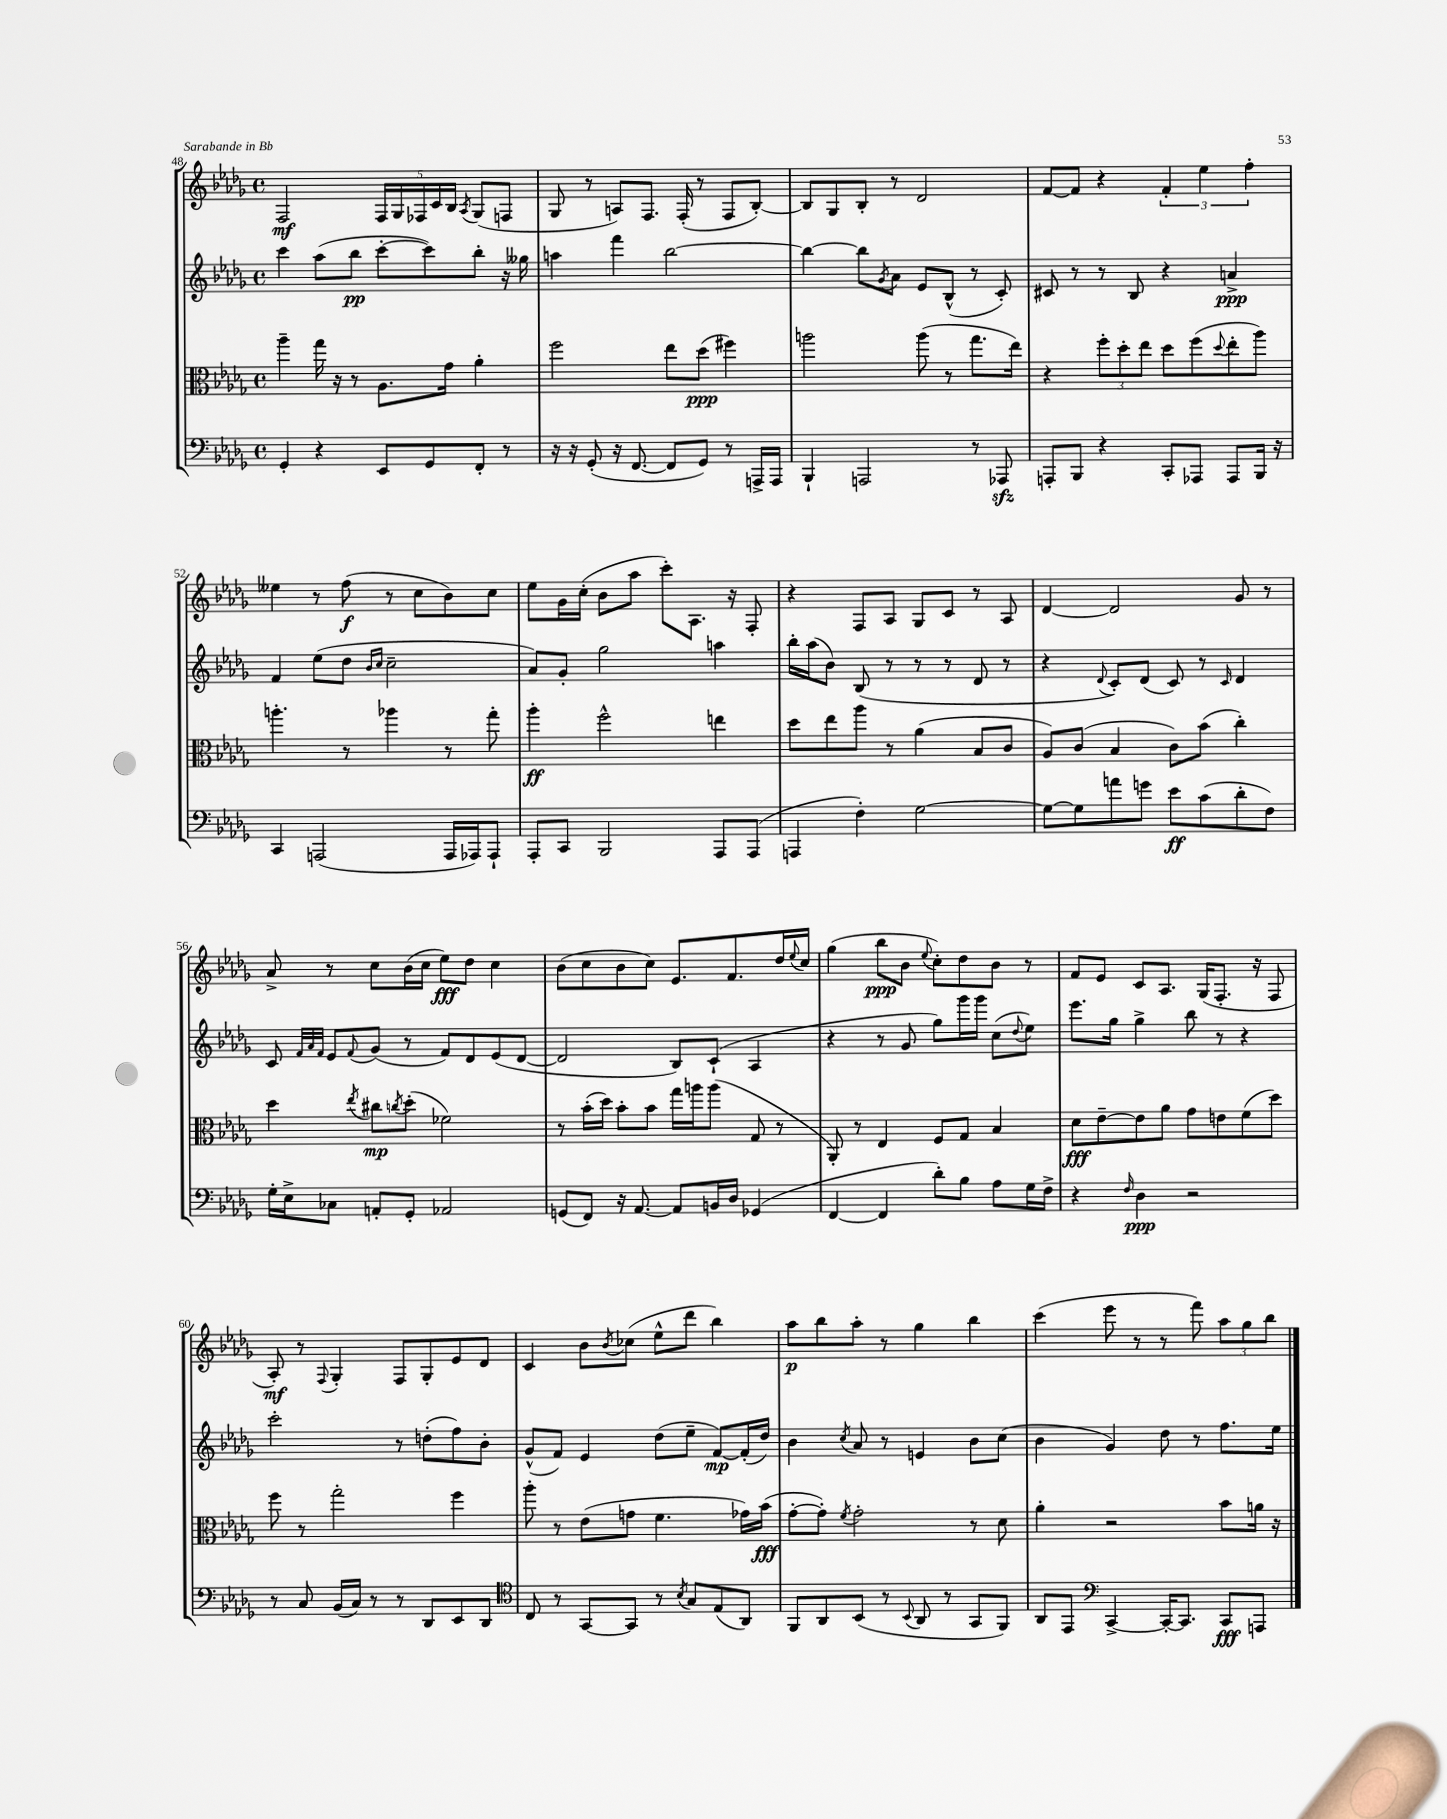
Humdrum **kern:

**kern	**kern	**kern	**kern
*staff4	*staff3	*staff2	*staff1
*clefF4	*clefC3	*clefG2	*clefG2
*k[b-e-a-d-g-]	*k[b-e-a-d-g-]	*k[b-e-a-d-g-]	*k[b-e-a-d-g-]
*M4/4	*M4/4	*M4/4	*M4/4
*met(c)	*met(c)	*met(c)	*met(c)
4GG-'	4aa-~	4ccc	2F
4r	16gg-	(8aa-	.
.	16r	.	.
.	8r	8bb-	.
8EE-	8.A-	[8ccc'	20F
.	.	.	20G-
.	.	.	20F-
8GG-	.	8ccc])	.
.	.	.	20c
.	16g-	.	.
.	.	.	20B-
.	.	.	8qA-
8FF'	4a-'	8bb-'	(8G-
8r	.	16r	8F
.	.	16gg--	.
=	=	=	=
16r	2ff	4aa	8G-
16r	.	.	.
(8GG-'	.	.	8r
16r	.	4fff	8A)
[8.FF	.	.	.
.	.	.	8.F
8FF]	8ee-	[2bb-	.
.	.	.	(16F'
8GG-)	(8dd-	.	8r
8r	4ff#)	.	8F
16AAA^	.	.	[8B-')
16AAA	.	.	.
=	=	=	=
4BBB-`	2aa	4bb-_	8B-]
.	.	.	8G-
2AAA	.	8bb-]	8B-'
.	.	8qg-	.
.	.	8a-	8r
.	(8aa	8e-	2d-
.	8r	(8B-^^	.
8r	8.gg-	8r	.
8AAA-	.	8c')	.
.	16ee-)	.	.
=	=	=	=
8AAA'	4r	8c#	[8f
8BBB-	.	8r	8f]
4r	12ff'	8r	4r
.	12dd-'	.	.
.	.	8B-	.
.	12ee-	.	.
8CC'	8dd-	4r	6f'
8AAA-	(8ff	.	.
.	.	.	6ee-
.	8qqdd-	.	.
8AAA-	8ee-'	4a^	.
.	.	.	6ff'
16BBB-	8aa-)	.	.
16r	.	.	.
=	=	=	=
4CC	4.aa'	4f	4ee--
(2AAA	.	(8ee-	8r
.	8r	8dd-	(8ff
.	.	16qqb-	.
.	.	16qqcc	.
.	4aa-	2cc~	8r
.	.	.	8cc
16AAA	8r	.	8b-)
16AAA-)	.	.	.
8AAA-`	8gg-'	.	8cc
=	=	=	=
8AAA-'	4aa-'	8a-)	8ee-
8CC	.	8g-'	16g-
.	.	.	(16cc'
2BBB-	2ff^^	2gg-	8b-
.	.	.	8aa-
.	.	.	8ccc')
.	.	.	8.A-
8AAA-	4ee	4aa	.
.	.	.	16r
(8AAA-	.	.	8F'
=	=	=	=
4AAA	8dd-	16bb-'	4r
.	.	(16aa-	.
.	8ee-	8b-)	.
4F')	8aa-	(8B-	8F
.	8r	8r	8A-
[2G-	(4a-	8r	8G-
.	.	8r	8c
.	8B-	8d-	8r
.	8c	8r	8A-
=	=	=	=
8G-_	8A-)	4r	[4d-
8G-]	(8c	.	.
.	.	8qqd-	.
8a	4B-	8c')	2d-]
8g	.	(8d-	.
8e-	8c)	8c)	.
(8c	(8b-	8r	.
.	.	16qqc	.
8d-'	4cc')	4d-	8g-
8F)	.	.	8r
=	=	=	=
16G-'	4dd-	8c	8a-^
16E-^	.	.	.
.	.	32qqf	.
.	.	32qqa-	.
.	.	32qqf	.
8C-	.	8e-	8r
.	8qee-	8qqf	.
8AA'	8cc#	(8g-	8cc
.	8qcc	.	.
8GG-'	(8dd-'	8r	(16b-
.	.	.	16cc
2AA-	2f-)	8f)	8ee-)
.	.	8d-	8dd-
.	.	(8e-	4cc
.	.	[8d-	.
=	=	=	=
(8GG	8r	2d-]	(8b-
8FF)	(16b-'	.	8cc
.	16dd-)	.	.
16r	8b-'	.	8b-
[8.AA-	.	.	.
.	8b-	.	8cc)
8AA-]	16gg-	8B-)	8.e-
.	16aa	.	.
16BB	(8aa	(8c`	.
16D-	.	.	8.f
(4GG-	8G-	4A-	.
.	8r	.	16dd-
.	.	.	8qqee-
.	.	.	16cc
=	=	=	=
[4FF	8AA-')	4r	(4gg-
.	8r	.	.
4FF]	4E-	8r	8bb-
.	.	8g-	8b-
.	.	.	8qqee-
8d-')	8F	8gg-)	8cc')
8B-	8G-	16ggg-	8dd-
.	.	16ggg-	.
8A-	4B-	(8cc	8b-
.	.	8qqdd-	.
16G-	.	8ee-)	8r
16F^	.	.	.
=	=	=	=
4r	8d-	8.eee-	8f
.	[8e-~	.	8e-
.	.	16gg-	.
16qqF	.	.	.
4D-	8e-]	4gg-^	8c
.	8a-	.	8.A-
2r	8g-	8bb-	.
.	.	.	(16G-
.	8e	8r	8.F'
.	(8f	4r	.
.	.	.	16r
.	8dd-)	.	8F
=	=	=	=
8r	8ff	2ccc'	8A-')
8C	8r	.	8r
.	.	.	8qqF
(16BB-	2gg-'	.	4G-'
16C)	.	.	.
8r	.	.	.
8r	.	8r	8F
8DD-	.	(8dd'	8G-'
8EE-	4ff	8ff)	8e-
8DD-	.	8b-'	8d-
=	=	=	=
*clefC4	*	*	*
8C	8aa-'	(8g-^^	4c
8r	8r	8f)	.
[8GG-	(8e-	4e-	8b-
.	.	.	8qb-
8GG-]	8g	.	(8cc-
8r	4.f	(8dd-	8ee-^^
8qB-	.	.	.
8G-	.	8ee-~	8ddd-
(8E-	.	[8f)	4bb-)
8AA-)	16g-)	(16f']	.
.	(16b-	16dd-)	.
=	=	=	=
8FF	[8g-'	4b-	8aa-
8AA-	8g-'])	.	8bb-
.	8qf	8qcc	.
(8BB-	2g-'	8a-	8aa-'
8r	.	8r	8r
8qqBB-	.	.	.
8AA-	.	4e	4gg-
8r	.	.	.
8GG-	8r	8b-	4bb-
8FF)	8d-	(8cc	.
=	=	=	=
8AA-	4a-'	4b-	(4ccc
8EE-	.	.	.
*clefF4	*	*	*
[4CC^	2r	4g-)	8eee-
.	.	.	8r
16CC'_	.	8dd-	8r
8.CC]	.	.	.
.	.	8r	8fff)
8CC	8b-	8.ff	12aa-
.	.	.	12gg-
8AAA	16a	.	.
.	.	.	12bb-
.	16r	16ee-	.
==	==	==	==
*-	*-	*-	*-
